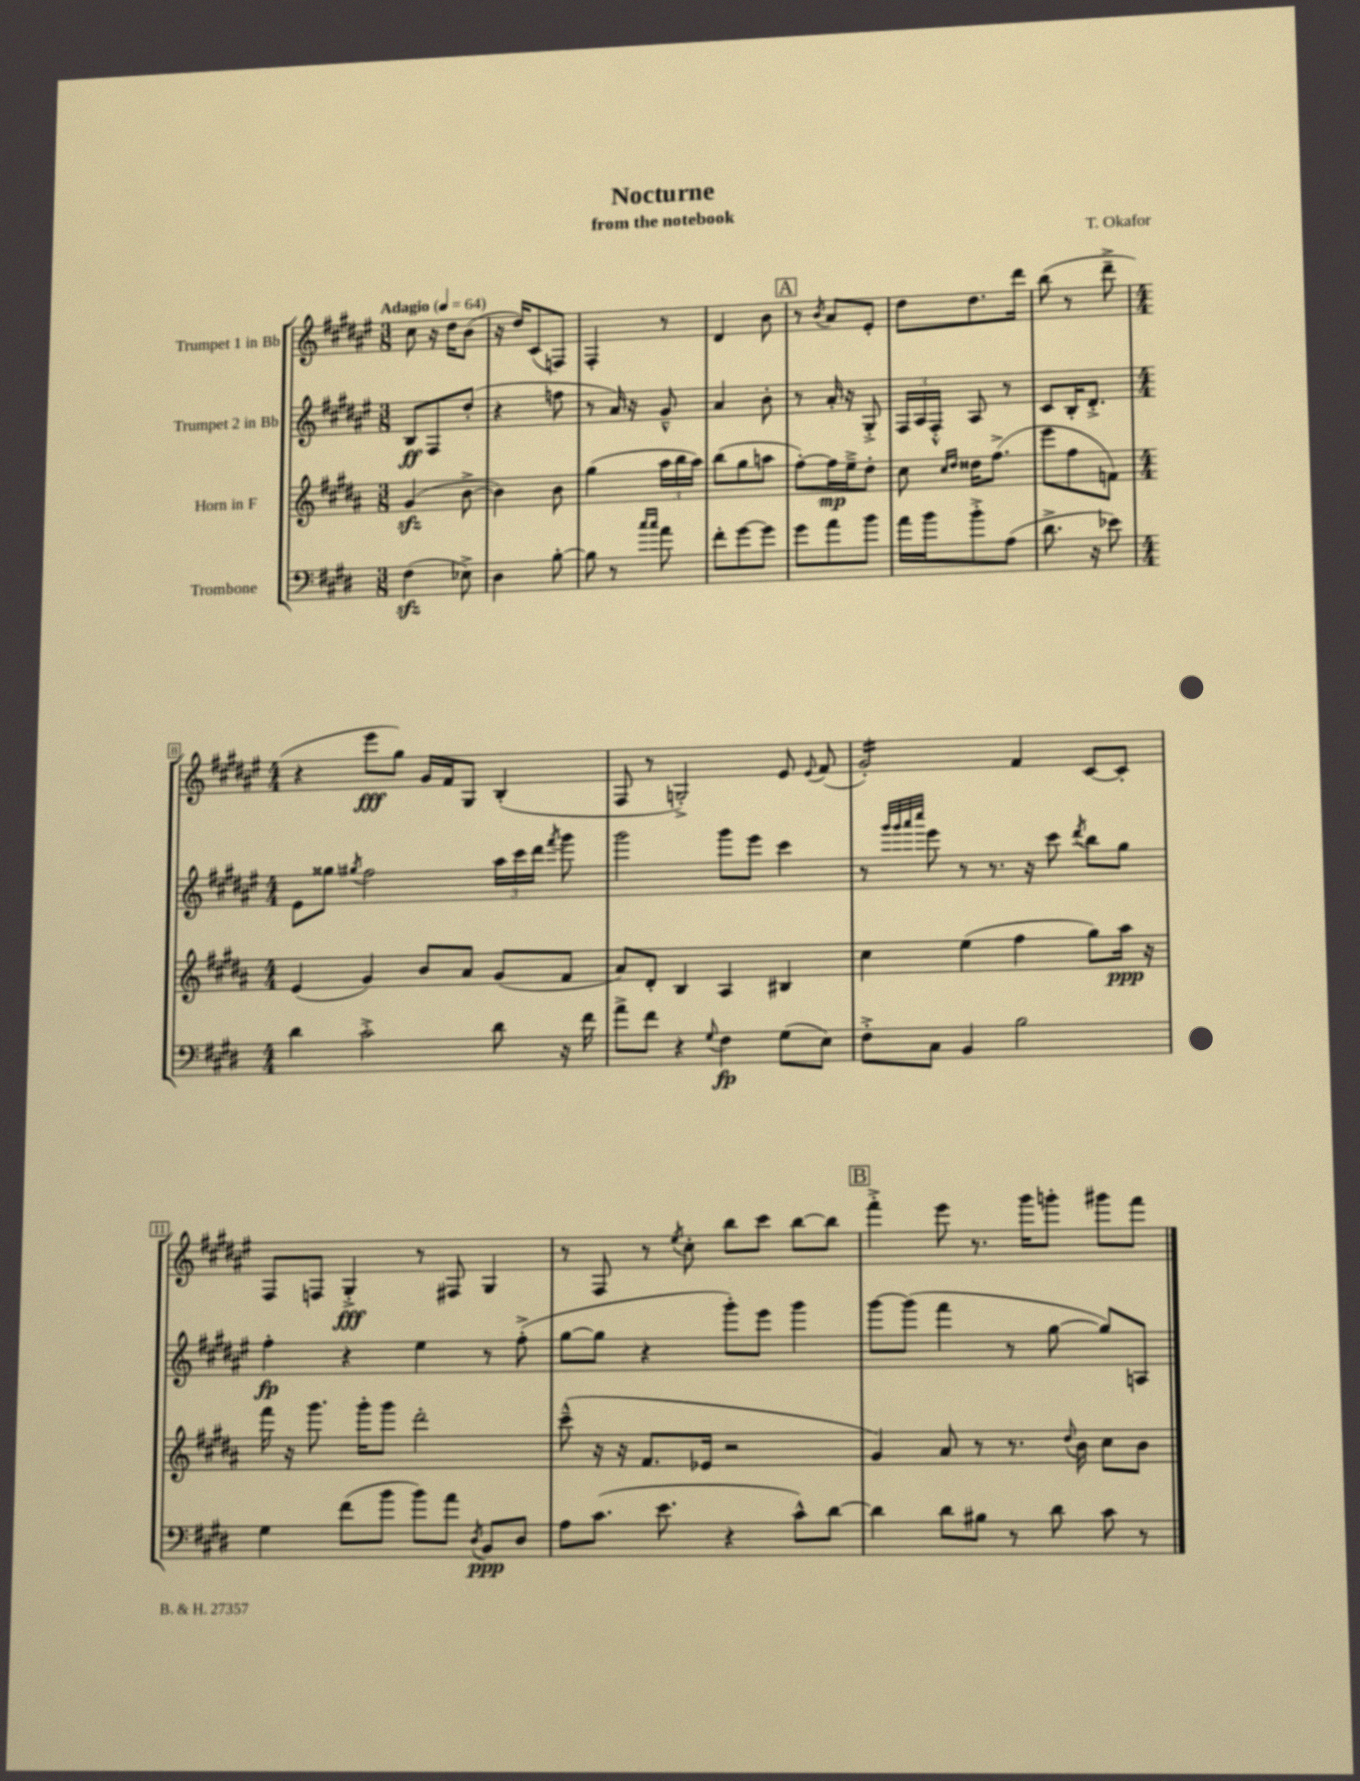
\header { title = "Nocturne" composer = "T. Okafor" subtitle = "from the notebook" }
<<
\new StaffGroup <<
\new Staff = "s0" \with { instrumentName = "Trumpet 1 in Bb" } {
    \clef treble \key fis \major \numericTimeSignature \time 3/8 \tempo "Adagio" 4 = 64
    \autoBeamOff cis''8 r16 dis''16[ b'8]( |
    r16 dis''16[) cis'8( f8]) |
    fis4-. r8 |
    dis'4 b'8 |
    \mark \markup { \box "A" } r8 \acciaccatura { b'8 } ais'8[ eis'8]-. |
    dis''8[ dis''8. dis'''16] |
    b''8( r8 dis'''8---> |
    \numericTimeSignature \time 4/4 r4 eis'''8[\fff gis''8]) gis'16[ fis'16 gis8] b4-.( |
    fis8 r8 g2-.->) eis'8 \appoggiatura { eis'8 } fis'8( |
    gis'2:16-.) fis'4 cis'8[~ cis'8]-. |
    fis8[ f8] gis4-.->\fff r8 fis8 gis4 |
    r8 fis8 r8 \acciaccatura { eis''8 } cis''8-. b''8[ cis'''8] b''8[~ b''8] |
    \mark \markup { \box "B" } fis'''4-.-> eis'''8 r8. gis'''16[ g'''8]-. gis'''8[ fis'''8] \bar "|." |
}
\new Staff = "s1" \with { instrumentName = "Trumpet 2 in Bb" } {
    \clef treble \key fis \major \numericTimeSignature \time 3/8
    \autoBeamOff b8[\ff fis8 dis''8]-.( |
    r4 f''8 |
    r8 ais'16) r16 gis'8---^ |
    ais'4 b'8-. |
    \mark \markup { \box "A" } r8 ais'16-. r16 gis8-.-> |
    \tuplet 3/2 { fis16[ ais16 fis16]-.-^ } ais8 r8 |
    cis'8[ b16-. dis'8.]-.-> |
    \numericTimeSignature \time 4/4 eis'8[ gisis''8] \acciaccatura { gis''8 } fis''2 \tuplet 3/2 { ais''16[ cis'''16 dis'''16] } \acciaccatura { fis'''8 } gis'''8 |
    gis'''2 gis'''8[ eis'''8] cis'''4 |
    r8 \grace { gis'''32[ gis'''32 ais'''32 cis''''32] } eis'''8 r8 r8. r16 cis'''8 \acciaccatura { dis'''8 } b''8[ gis''8] |
    fis''4-.\fp r4 eis''4 r8 fis''8-.->( |
    gis''8[~ gis''8] r4 gis'''8[-.) eis'''8] gis'''4 |
    \mark \markup { \box "B" } gis'''8[~ gis'''8]( fis'''4 r8 gis''8~ gis''8[) a8] \bar "|." |
}
\new Staff = "s2" \with { instrumentName = "Horn in F" } {
    \clef treble \key b \major \numericTimeSignature \time 3/8
    \autoBeamOff gis'4\sfz( b'8~-> |
    b'4) b'8 |
    gis''4( \tuplet 3/2 { ais''16[ b''16 ais''16]) } |
    b''8[( gis''8 a''8] |
    \mark \markup { \box "A" } fis''8[~-.) fis''16\mp e''16---> dis''8]-. |
    cis''8 \grace { cis''16[ dis''16] } disis''16[ fis''8.]->( |
    e'''8[ fis''8 f'8]) |
    \numericTimeSignature \time 4/4 e'4( gis'4) b'8[ ais'8] gis'8[( fis'8] |
    ais'8[) dis'8]-. b4 ais4 bis4 |
    cis''4 e''4( fis''4 gis''8[) ais''16]\ppp r16 |
    fis'''16 r16 gis'''8. gis'''16[-. gis'''8] dis'''2-. |
    cis'''8---^( r16 r16 fis'8.[ ees'16] r2 |
    \mark \markup { \box "B" } gis'4) ais'8 r8 r8. \appoggiatura { dis''8 } b'16 cis''8[ b'8] \bar "|." |
}
\new Staff = "s3" \with { instrumentName = "Trombone" } {
    \clef bass \key e \major \numericTimeSignature \time 3/8
    \autoBeamOff fis4\sfz( ees8->) |
    dis4 b8~-. |
    b8 r8 \grace { cis''16[ cis''16] } a'8 |
    fis'8[-. gis'8~ gis'8] |
    \mark \markup { \box "A" } gis'8[ a'8 b'8] |
    a'16[ b'16 b'8-.-> a8]( |
    dis'8.-> r16 ees'8) |
    \numericTimeSignature \time 4/4 dis'4 cis'2-.-> dis'8 r16 fis'16 |
    a'8[-> fis'8] r4 \appoggiatura { gis8 } fis4\fp gis8[( e8]) |
    fis8[-.-> cis8] b,4 b2 |
    gis4 fis'8[( b'8] b'8[) a'8] \acciaccatura { dis8 } b,8[\ppp dis8] |
    a8[ cis'8.]( e'8. r4 cis'8[-^) dis'8]~ |
    \mark \markup { \box "B" } dis'4 dis'8[ bis8] r8 dis'8 cis'8 r8 \bar "|." |
}
>>
>>
\layout { \context { \Score \override BarNumber.stencil = #(make-stencil-boxer 0.1 0.3 ly:text-interface::print) } }
